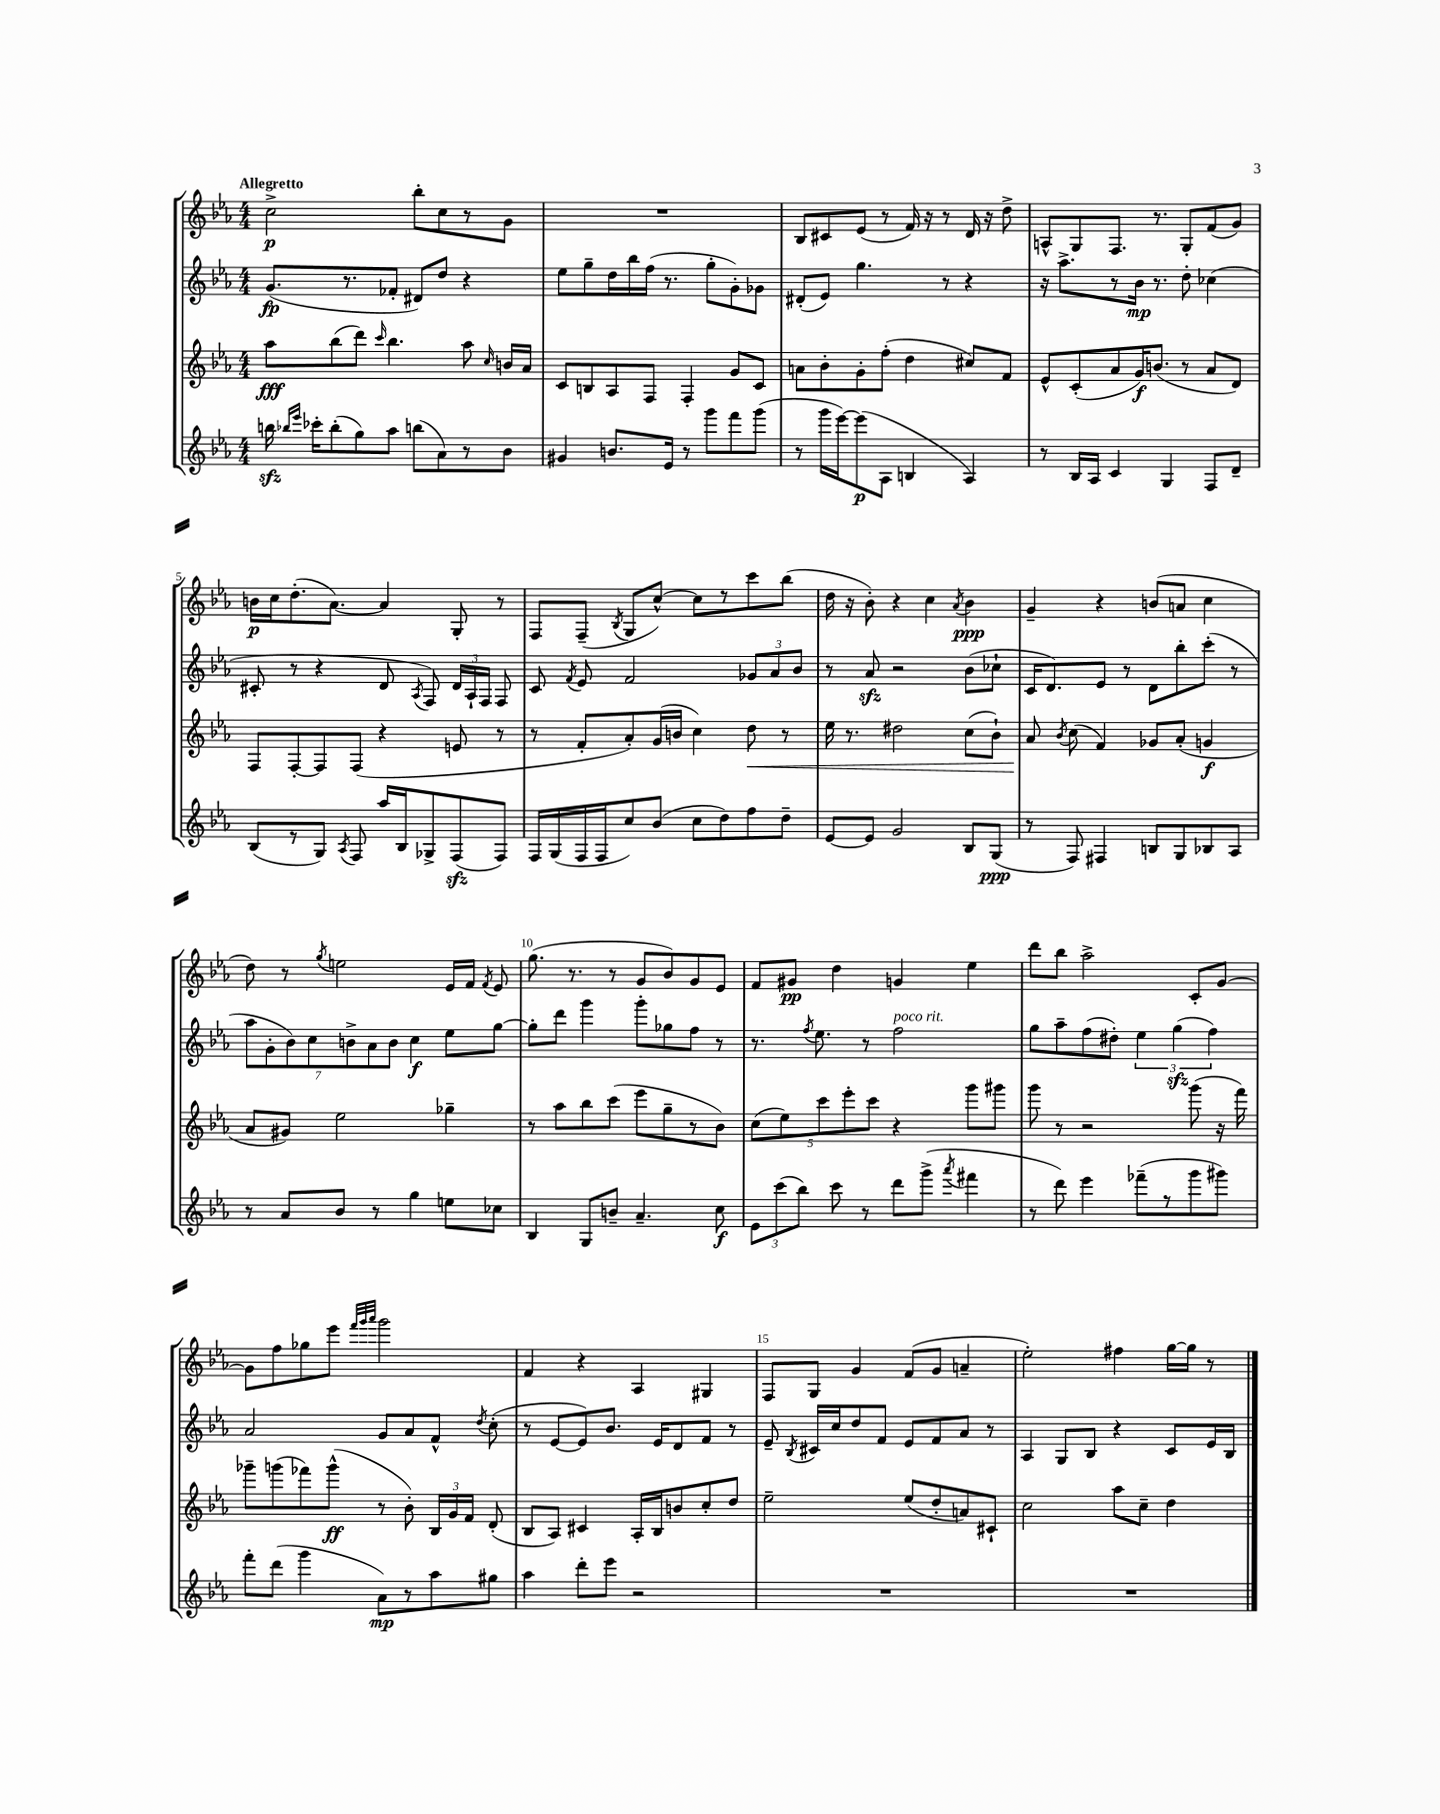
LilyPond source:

<<
\new StaffGroup <<
\new Staff = "s0" {
    \clef treble \key ees \major \numericTimeSignature \time 4/4 \tempo "Allegretto"
    \autoBeamOff c''2->\p bes''8[-. c''8 r8 g'8] |
    R1 |
    bes8[ cis'8 ees'8]( r8 f'16) r16 r8 d'16 r16 d''8-> |
    a8[-^ g8 f8.] r8. g8[-. f'8( g'8]) |
    b'16[\p c''16 d''8.-.( aes'8.]~) aes'4 g8-. r8 |
    f8[ f8]--( \acciaccatura { bes8 } g8[ c''8]~-^) c''8[ r8 c'''8 bes''8]( |
    d''16 r16 bes'8-.) r4 c''4 \acciaccatura { aes'8 } bes'4\ppp |
    g'4-- r4 b'8[( a'8] c''4 |
    d''8) r8 \acciaccatura { g''8 } e''2 ees'16[ f'16] \acciaccatura { f'8 } ees'8 |
    g''8.( r8. r8 g'8[ bes'8) g'8 ees'8] |
    f'8[ gis'8]\pp d''4 g'4 ees''4 |
    d'''8[ bes''8] aes''2-> c'8[-. g'8]~ |
    g'8[ f''8 ges''8 ees'''8] \grace { f'''32[ g'''32 aes'''32] } g'''2 |
    f'4 r4 aes4 gis4 |
    f8[ g8] g'4 f'8[( g'8] a'4-- |
    ees''2-.) fis''4 g''16[~ g''16] r8 \bar "|." |
}
\new Staff = "s1" {
    \clef treble \key ees \major \numericTimeSignature \time 4/4
    \autoBeamOff g'8.[\fp( r8. fes'8]-. dis'8[) d''8] r4 |
    ees''8[ g''8-- d''16 bes''16 f''16]( r8. g''8[-. g'8-.) ges'8] |
    dis'8[-.( ees'8]) g''4. r8 r4 |
    r16 aes''8.[-> r8 bes'16]\mp r8. d''8-. ces''4( |
    cis'8-. r8 r4 d'8 \acciaccatura { aes8 } f8) \tuplet 3/2 { d'16[ aes16-! f16] } f8 |
    c'8 \acciaccatura { f'8 } ees'8 f'2 \tuplet 3/2 { ges'8[ aes'8 bes'8] } |
    r8 aes'8\sfz r2 bes'8[( ces''8]-! |
    c'16[ d'8.) ees'8] r8 d'8[ bes''8-. c'''8]-.( r8 |
    \tuplet 7/4 { aes''8[ g'8-. bes'8) c''8 b'8-> aes'8 b'8] } c''4\f ees''8[ g''8]~ |
    g''8[-. d'''8] g'''4 g'''8[-. ges''8 f''8] r8 |
    r8. \acciaccatura { f''8 } ees''8. r8 f''2^\markup { \italic "poco rit." } |
    g''8[ aes''8-- f''8( dis''8]-.) \tuplet 3/2 { ees''4 g''4\sfz( f''4) } |
    aes'2 g'8[ aes'8 f'8]-^ \acciaccatura { d''8 } c''8-.( |
    r8 ees'8[~ ees'8) bes'8.] ees'16[ d'8 f'8] r8 |
    ees'8-- \acciaccatura { bes8 } cis'16[ c''16 d''8 f'8] ees'8[ f'8 aes'8] r8 |
    aes4 g8[ bes8] r4 c'8[ ees'16 bes16] \bar "|." |
}
\new Staff = "s2" {
    \clef treble \key ees \major \numericTimeSignature \time 4/4
    \autoBeamOff aes''8[\fff bes''8( d'''8]) \grace { c'''16 } bes''4. aes''8 \grace { c''16 } b'16[ aes'16] |
    c'8[ b8 aes8 f8] f4-. g'8[ c'8] |
    a'8[ bes'8-. g'8-. f''8]-.( d''4 cis''8[) f'8] |
    ees'8[-^ c'8-.( aes'8 g'16\f) b'8.]( r8 aes'8[ d'8]) |
    f8[ f8~-. f8 f8]( r4 e'8 r8 |
    r8 f'8[-. aes'8-.) g'16( b'16] c''4) d''8\< r8 |
    ees''16 r8. dis''2 c''8[( bes'8]-!) |
    aes'8\! \acciaccatura { bes'8 } c''8( f'4) ges'8[ aes'8]-.( g'4\f |
    aes'8[ gis'8]) ees''2 ges''4-- |
    r8 aes''8[ bes''8 c'''8]( ees'''8[ g''8-- r8 bes'8]) |
    \tuplet 5/4 { c''8[( ees''8) c'''8 ees'''8-. c'''8] } r4 g'''8[ gis'''8] |
    g'''8 r8 r2 g'''8( r16 f'''16) |
    ges'''8[-- g'''8( fes'''8) g'''8]-^\ff( r8 bes'8-.) \tuplet 3/2 { bes16[ g'16 f'16] } d'8-.( |
    bes8[ aes8]) cis'4 aes16[-. bes16 b'8 c''8-. d''8] |
    ees''2-- ees''8[( d''8-. a'8) cis'8]-! |
    c''2 aes''8[ c''8]-- d''4 \bar "|." |
}
\new Staff = "s3" {
    \clef treble \key ees \major \numericTimeSignature \time 4/4
    \autoBeamOff b''16\sfz \grace { bes''16[ ees'''16] } ces'''16[-. bes''8-.( g''8) aes''8] b''8[( aes'8) r8 bes'8] |
    gis'4 b'8.[ ees'16] r8 g'''8[ f'''8 g'''8]( |
    r8 g'''16[ ees'''16~) ees'''8\p( aes8] b4 aes4) |
    r8 bes16[ aes16] c'4 g4 f8[ d'8]-- |
    bes8[( r8 g8]) \acciaccatura { aes8 } f8 aes''16[ bes16 ges8-> f8\sfz( f8]) |
    f16[ g16( f16 f16 c''8) bes'8]( c''8[ d''8) f''8 d''8]-- |
    ees'8[~ ees'8] g'2 bes8[ g8]\ppp( |
    r8 f8) fis4 b8[ g8 bes8 aes8] |
    r8 aes'8[ bes'8] r8 g''4 e''8[ ces''8] |
    bes4 g8[ b'8]-- aes'4.-- c''8\f |
    \tuplet 3/2 { ees'8[ c'''8( bes''8]) } c'''8 r8 d'''8[ g'''8]->( \acciaccatura { aes'''8 } fis'''4 |
    r8 d'''8) ees'''4 fes'''8[--( r8 g'''8 gis'''8]) |
    f'''8[-. d'''8]( g'''4 aes'8[\mp) r8 aes''8 gis''8] |
    aes''4 d'''8[-. ees'''8] r2 |
    R1 |
    R1 \bar "|." |
}
>>
>>
\layout { \context { \Score \override BarNumber.break-visibility = ##(#f #t #t) barNumberVisibility = #(every-nth-bar-number-visible 5) } }
